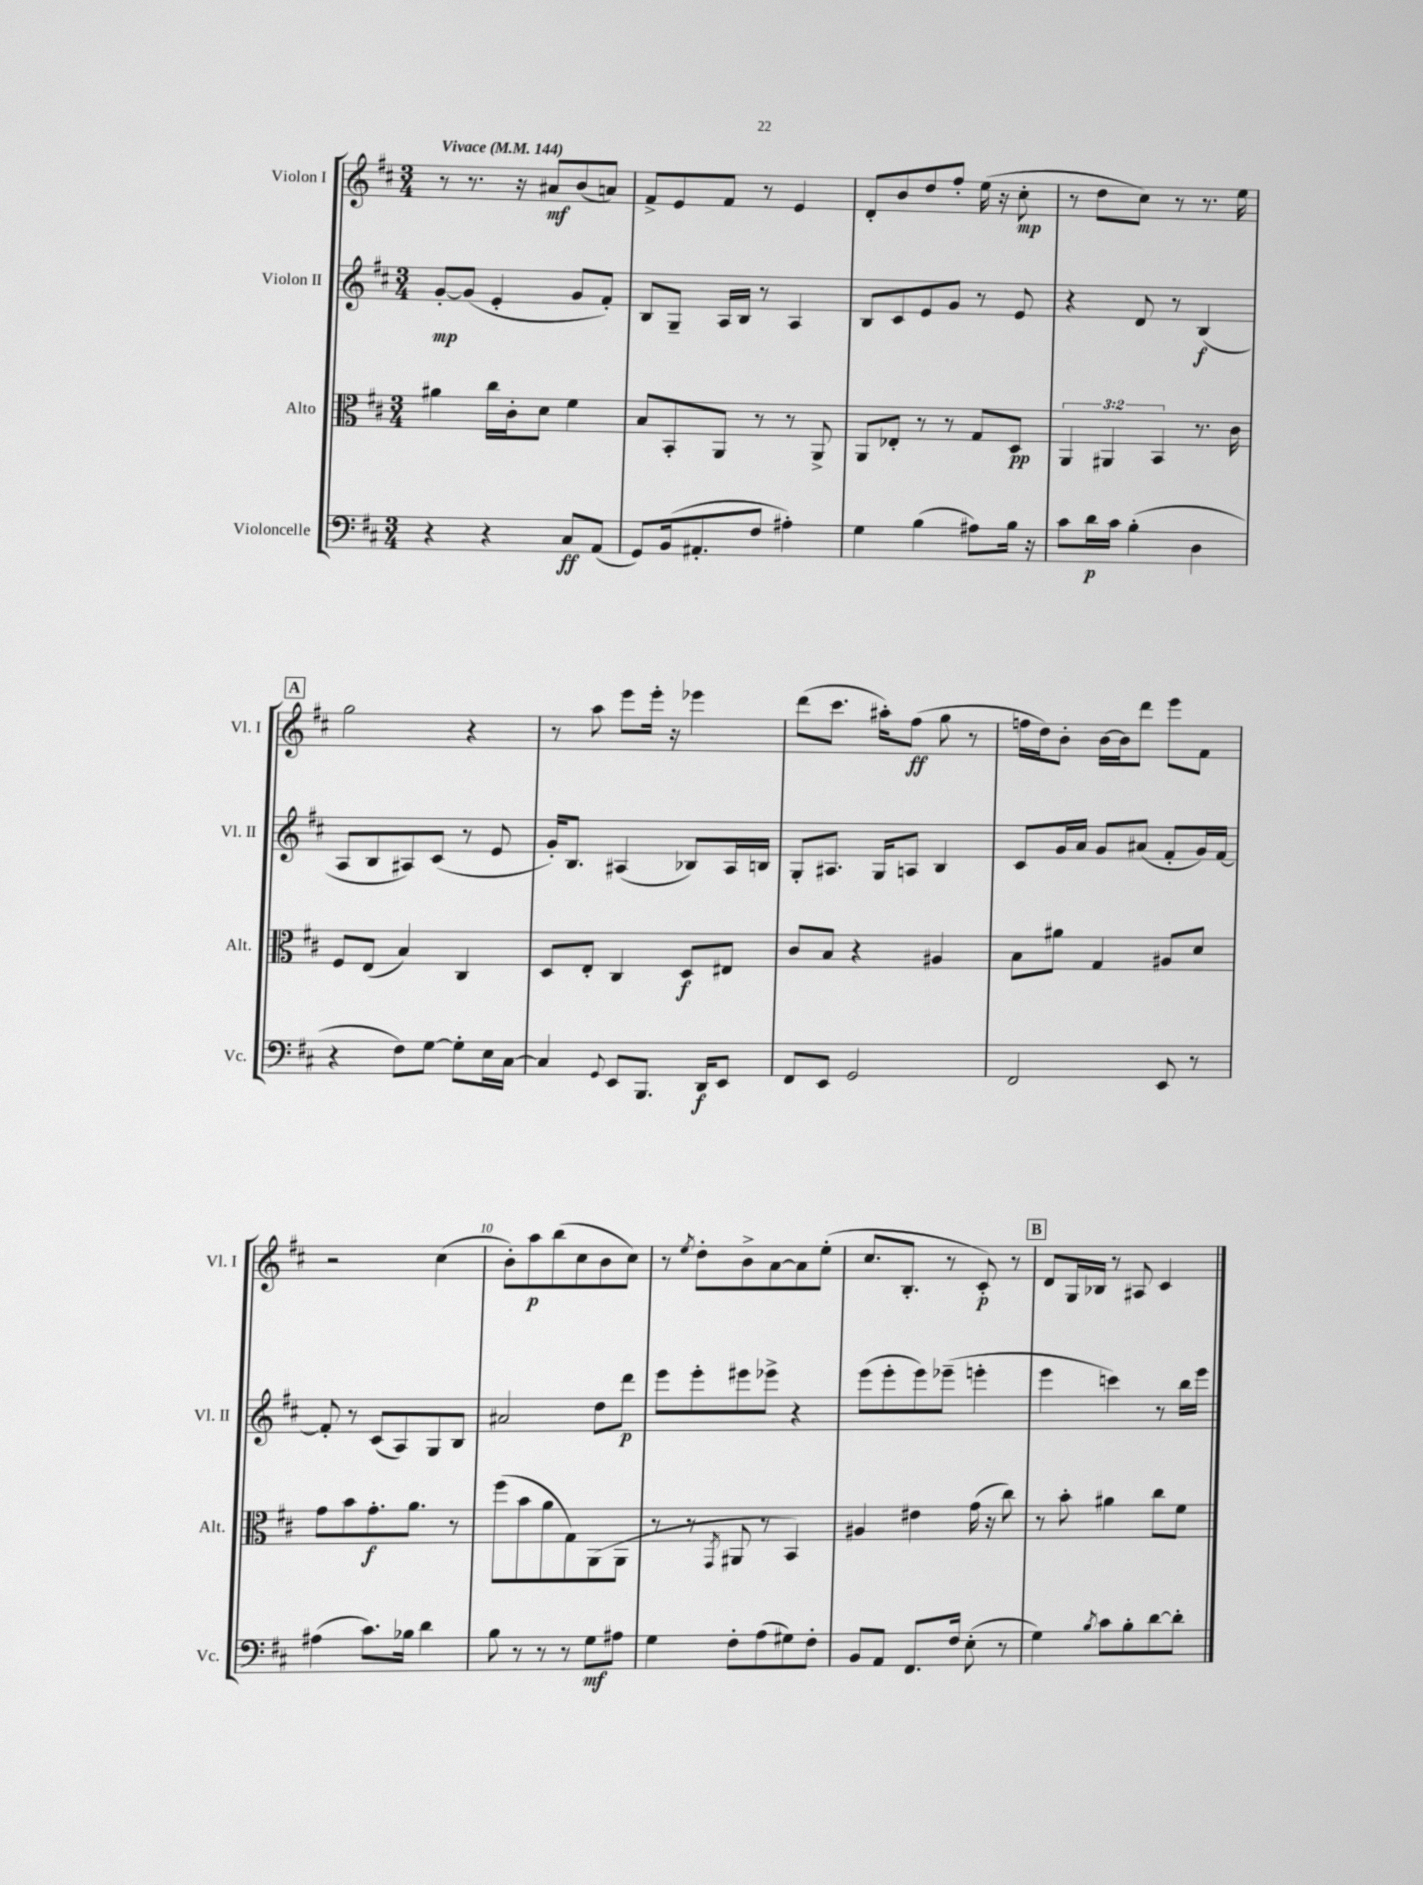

**kern	**dynam	**kern	**dynam	**kern	**dynam	**kern	**dynam
*part4	*part4	*part3	*part3	*part2	*part2	*part1	*part1
*staff4	*staff4	*staff3	*staff3	*staff2	*staff2	*staff1	*staff1
*I"Violoncelle	*	*I"Alto	*	*I"Violon II	*	*I"Violon I	*
*I'Vc.	*	*I'Alt.	*	*I'Vl. II	*	*I'Vl. I	*
*clefF4	*	*clefC3	*	*clefG2	*	*clefG2	*
*k[f#c#]	*	*k[f#c#]	*	*k[f#c#]	*	*k[f#c#]	*
*M3/4	*	*M3/4	*	*M3/4	*	*M3/4	*
*MM144	*	*MM144	*	*MM144	*	*MM144	*
=1	=1	=1	=1	=1	=1	=1	=1
!	!	!	!	!	!	!LO:TX:a:B:t=Vivace	!
4r	.	4a#X\	.	[8g'/L	mp	8r	.
.	.	.	.	(8g/J]	.	8.r	.
4r	.	16cc#\LL	.	4e'/	.	.	.
.	.	16c#'\J	.	.	.	16r	.
.	.	8d\J	.	.	.	8a#X/L	mf
8C#/L	ff	4f#\	.	8g/L	.	(8b/	.
(8AA/J	.	.	.	8f#'/J)	.	8an/J)	.
=2	=2	=2	=2	=2	=2	=2	=2
8GG/L)	.	8B/L	.	8B/L	.	8f#^/L	.
(16BB/k	.	8BB'/	.	8G~/J	.	8e/	.
8.AA#X'/	.	.	.	.	.	.	.
.	.	8AA/J	.	16A/LL	.	8f#/J	.
.	.	.	.	16B/JJ	.	.	.
8F#/J	.	8r	.	8r	.	8r	.
4A#X'\)	.	8r	.	4A/	.	4e/	.
.	.	8AA^/	.	.	.	.	.
=3	=3	=3	=3	=3	=3	=3	=3
4G\	.	8AA/L	.	8B/L	.	8d'/L	.
.	.	8E-X'/J	.	8c#/	.	8b/	.
(4B\	.	8r	.	8e/	.	8dd/	.
.	.	8r	.	8g/J	.	8ff#'/J	.
8A#X\L)	.	8G/L	.	8r	.	(16ee\	.
.	.	.	.	.	.	16r	.
16B\Jk	.	8D/J	pp	8e/	.	8cc#'\	mp
16r	.	.	.	.	.	.	.
=4	=4	=4	=4	=4	=4	=4	=4
8c#\L	.	6AA/	.	4r	.	8r	.
16d\L	p	.	.	.	.	8dd\L	.
.	.	6AA#X/	.	.	.	.	.
16c#\JJ	.	.	.	.	.	.	.
(4B'\	.	.	.	8d/	.	8cc#\J)	.
.	.	6BB/	.	.	.	.	.
.	.	.	.	8r	.	8r	.
4D\	.	8.r	.	(4B/	f	8.r	.
.	.	16c#\	.	.	.	16ee\	.
!!LO:LB:g=z
!!LO:REH:place=s1:t=A
=5	=5	=5	=5	=5	=5	=5	=5
4r	.	8F#/L	.	8A/L	.	2gg\	.
.	.	(8E/J	.	8B/	.	.	.
8F#\L)	.	4B/)	.	8A#X/)	.	.	.
[8G\J	.	.	.	(8c#/J	.	.	.
8G'\L]	.	4C#/	.	8r	.	4r	.
16E\L	.	.	.	8e/	.	.	.
[16C#\JJ	.	.	.	.	.	.	.
=6	=6	=6	=6	=6	=6	=6	=6
4C#/]	.	8D/L	.	16g'/KL)	.	8r	.
.	.	.	.	8.B/J	.	.	.
.	.	8E'/J	.	.	.	8aa\	.
8qqGG/	.	.	.	.	.	.	.
8EE/L	.	4C#/	.	(4A#X/	.	8eee\L	.
8.BBB/J	.	.	.	.	.	16eee'\Jk	.
.	.	.	.	.	.	16r	.
.	.	8D/L	f	8B-X/L)	.	4eee-X\	.
16DD/KL	f	.	.	.	.	.	.
8EE/J	.	8E#X/J	.	16A#/L	.	.	.
.	.	.	.	16Bn/JJ	.	.	.
=7	=7	=7	=7	=7	=7	=7	=7
8FF#/L	.	8c#/L	.	8G'/L	.	(8ddd\L	.
8EE/J	.	8B/J	.	8.A#X/J	.	8.ccc#\J	.
2GG/	.	4r	.	.	.	.	.
.	.	.	.	16G/KL	.	16aa#X'\KL)	.
.	.	.	.	8An/J	.	(8ff#\J	ff
.	.	4A#X/	.	4B/	.	8gg\	.
.	.	.	.	.	.	8r	.
=8	=8	=8	=8	=8	=8	=8	=8
2FF#/	.	8B\L	.	8c#/L	.	16ffn\LL	.
.	.	.	.	.	.	16dd\J)	.
.	.	8a#X\J	.	16g/L	.	8b'\J	.
.	.	.	.	16a/JJ	.	.	.
.	.	4G/	.	8g/L	.	[16b\LL	.
.	.	.	.	.	.	16b\J]	.
.	.	.	.	(8a#X/J	.	8ddd\J	.
8EE/	.	8A#X/L	.	8f#'/L	.	8eee\L	.
8r	.	8d/J	.	16g/L)	.	8f#\J	.
.	.	.	.	[16f#/JJ	.	.	.
!!LO:LB:g=z
=9	=9	=9	=9	=9	=9	=9	=9
(4A#X\	.	8g\L	.	8f#'/]	.	2r	.
.	.	8b\	.	8r	.	.	.
8.c#\L)	.	8.g'\	f	(8c#/L	.	.	.
.	.	.	.	8A/)	.	.	.
16B-X\Jk	.	8.a\J	.	.	.	.	.
4d\	.	.	.	8G/	.	(4cc#\	.
.	.	8r	.	8B/J	.	.	.
=10	=10	=10	=10	=10	=10	=10	=10
8B\	.	(8ff#\L	.	2a#X/	.	8b'\L)	.
8r	.	8b\	.	.	.	8aa\	p
8r	.	8a\	.	.	.	(8bb\	.
8r	.	8G\)	.	.	.	8cc#\	.
8G\L	mf	(8AA\	.	8dd\L	.	8b\	.
8A#X\J	.	8AA\J	.	8ddd\J	p	8cc#\J)	.
=11	=11	=11	=11	=11	=11	=11	=11
4G\	.	8r	.	8eee\L	.	8r	.
.	.	.	.	.	.	8qee/	.
.	.	8r	.	8eee'\	.	8dd'\L	.
.	.	8qGG/	.	.	.	.	.
8F#'\L	.	8AA#X/	.	8eee#X\	.	8b^\	.
(8A\	.	8r	.	8eee-X^\J	.	[8a\	.
8G#X\)	.	4BB/)	.	4r	.	8a\]	.
8F#'\J	.	.	.	.	.	(8ee'\J	.
=12	=12	=12	=12	=12	=12	=12	=12
8BB/L	.	4A#X/	.	(8eee\L	.	8.cc#/L	.
8AA/J	.	.	.	8eee'\	.	.	.
.	.	.	.	.	.	8.B'/J	.
8.FF#/L	.	4e#X\	.	8eee\)	.	.	.
.	.	.	.	(8eee-X~\J	.	8r	.
16F#/Jk	.	.	.	.	.	.	.
(8E'\	.	(16g\	.	4eeen'\	.	8c#'/)	p
.	.	16r	.	.	.	.	.
8r	.	8cc#\)	.	.	.	8r	.
!!LO:REH:place=s1:t=B
=13	=13	=13	=13	=13	=13	=13	=13
4G\)	.	8r	.	4eee\	.	8d/L	.
.	.	8b'\	.	.	.	16G/L	.
.	.	.	.	.	.	16B-X/JJ	.
8qB/	.	.	.	.	.	.	.
8c#\L	.	4a#X\	.	4cccn\)	.	8r	.
8B'\	.	.	.	.	.	8A#X/	.
[8d\	.	8cc#\L	.	8r	.	4c#/	.
8d'\J]	.	8f#\J	.	16bb\LL	.	.	.
.	.	.	.	16eee\JJ	.	.	.
==	==	==	==	==	==	==	==
*-	*-	*-	*-	*-	*-	*-	*-
